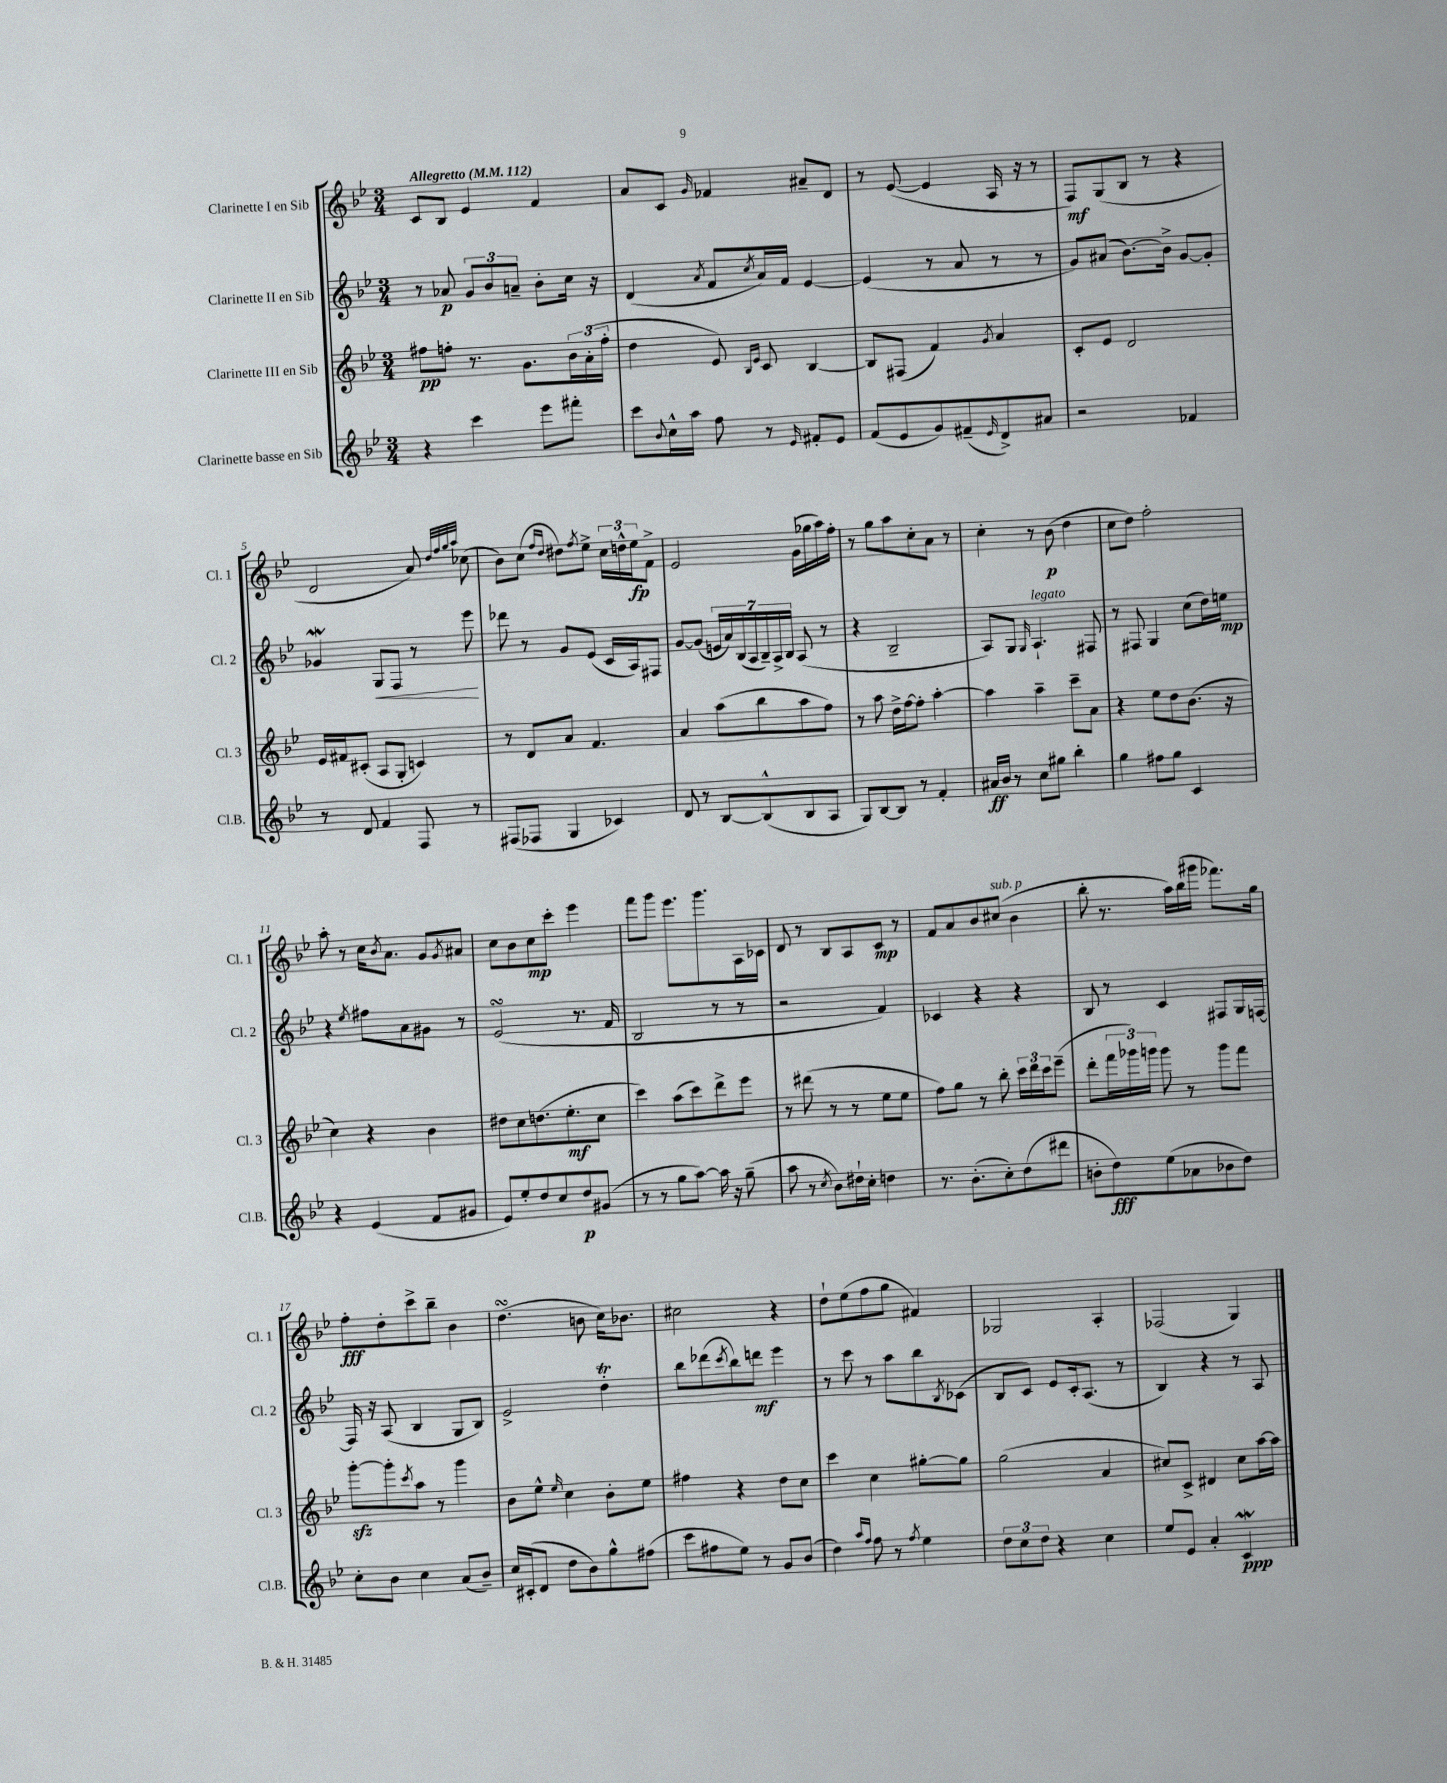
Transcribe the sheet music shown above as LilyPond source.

<<
\new StaffGroup <<
\new Staff = "s0" \with { instrumentName = "Clarinette I en Sib" shortInstrumentName = "Cl. 1" } {
    \clef treble \key bes \major \numericTimeSignature \time 3/4 \tempo "Allegretto" 4 = 112
    c'8 bes8 ees'4 f'4 |
    a'8 c'8 \grace { g'16 } fes'4 ais'8-- d'8 |
    r8 ees'8~( ees'4 a16 r16 r8 |
    f8\mf) g8( bes8 r8 r4 |
    d'2 a'8) \grace { d''32 f''32 g''32 a''32 } ces''8( |
    bes'8) c''8( \grace { f''16 d''16 } dis''8) \acciaccatura { f''8 } ees''8-> \tuplet 3/2 { c''16 d''16-^ ees''16\fp } f'8-> |
    ees'2 g'16( ges''16 a''16) f''16-. |
    r8 g''8 a''8 c''8-. a'8 r8 |
    c''4-. r8 bes'8\p( d''4 |
    c''8 d''8) f''2-. |
    a''8-. r8 c''16 \acciaccatura { bes'8 } a'8. g'8 \acciaccatura { g'8 } ais'8 |
    c''8 bes'8 c''8\mp c'''8-. ees'''4 |
    f'''8 g'''8 ees'''8. g'''8. a16 ces'16 |
    d'8 r8 bes8 a8 c'8\mp r8 |
    f'8 a'8 bes'8 cis''8^\markup { \italic "sub. p" }( bes'4 |
    bes''8-. r8. a''16) bes''16( gis'''16 fes'''8.) g''16 |
    f''8-.\fff d''8-. c'''8-> bes''8-- bes'4 |
    d''4.\turn( b'8 c''16) bes'8. |
    cis''2 r4 |
    d''8-! ees''8( f''8 g''8 fis'4) |
    ges2 a4-. |
    fes2( g4) \bar "|." |
}
\new Staff = "s1" \with { instrumentName = "Clarinette II en Sib" shortInstrumentName = "Cl. 2" } {
    \clef treble \key bes \major \numericTimeSignature \time 3/4
    r8 aes'8\p \tuplet 3/2 { g'8 bes'8 a'8-- } bes'8-. c''16 r16 |
    d'4( \acciaccatura { a'8 } f'8 \acciaccatura { c''8 } a'16) f'16 ees'4~ |
    ees'4( r8 a'8 r8 r8 |
    g'8) ais'8( bes'8.~) bes'16-> g'8~ g'8-. |
    ges'4\mordent g8\< f8 r8 ees'''8\! |
    des'''8 r8 g'8 ees'8( c'16 a16) fis8 |
    g'8~ g'8( \tuplet 7/4 { e'16 a'16) bes16( a16 bes16--) a16-> bes16 } a8( r8 |
    r4 bes2-- |
    a8) g8 \grace { g16 } a4.-!^\markup { \italic "legato" } fis8 |
    r8 fis8 g4 c''8( d''16) e''16\mp |
    r4 \acciaccatura { ees''8 } fis''8 a'8 gis'8 r8 |
    ees'2\turn( r8. f'16 |
    bes2 r8 r8 |
    r2 f'4) |
    ces'4 r4 r4 |
    bes8 r8 c'4 fis8 g16 f16~ |
    f16 r16 a8( bes4 g8 bes8) |
    ees'2-> d''4-.\trill |
    bes''8 des'''8( \acciaccatura { c'''8 } bes''8) d'''8\mf ees'''4 |
    r8 c'''8 r8 a''8 bes''8 \acciaccatura { bes8 } ces'8( |
    bes8 c'8) ees'8 c'16-. a8.( r8 |
    bes4) r4 r8 a8 \bar "|." |
}
\new Staff = "s2" \with { instrumentName = "Clarinette III en Sib" shortInstrumentName = "Cl. 3" } {
    \clef treble \key bes \major \numericTimeSignature \time 3/4
    fis''8\pp f''8-. r8. g'8. \tuplet 3/2 { bes'16 a'16-.( f''16-. } |
    d''4 ees'8) \grace { bes16 ees'16 } c'8 bes4~ |
    bes8 fis8( f'4) \acciaccatura { g'8 } a'4 |
    c'8-. ees'8 d'2 |
    ees'16 fis'16 cis'8-.( a8 g8-. c'4) |
    r8 d'8 a'8 f'4. |
    a'4 a''8( bes''8 a''8 f''8) |
    r8 a''8 d''16-> f''16~ f''8-. a''4~-. |
    a''4 a''4-- c'''8-- a'8 |
    r4 ees''8 d''8 bes'8.( r16 |
    c''4) r4 bes'4 |
    dis''8 c''8 d''8.( ees''8.-.\mf c''8 |
    c'''4) a''8( c'''8) d'''8-> ees'''8 |
    r8 dis'''8( r8 r8 ees''8 ees''8 |
    f''8) g''8 r8 bes''8-. \tuplet 3/2 { c'''16 d'''16 c'''16 } ees'''8--( |
    d'''8-. \tuplet 3/2 { f'''16 ges'''16) g'''16 } g'''8 r8 g'''8 f'''8 |
    g'''8~-.\sfz g'''8-. \acciaccatura { c'''8 } a''8 r8 g'''4 |
    bes'8 ees''8-^ \grace { ees''16 } c''4 bes'8-. ees''8 |
    fis''4 r4 d''8 c''8 |
    c'''4 c''4 gis''8~-. gis''8 |
    g''2( a'4 |
    cis''8) c'8-> dis'4 cis''8 a''16~ a''16 \bar "|." |
}
\new Staff = "s3" \with { instrumentName = "Clarinette basse en Sib" shortInstrumentName = "Cl.B." } {
    \clef treble \key bes \major \numericTimeSignature \time 3/4
    r4 c'''4 ees'''8 fis'''8-. |
    c'''8 \appoggiatura { bes'8 } c''16-^ a''16 f''8 r8 \grace { ees'16 } fis'8-. ees'8 |
    f'8( ees'8 g'8) fis'8--( \grace { ees'16 } d'8->) ais'8 |
    r2 fes'4 |
    r8 d'8 f'4 f8 r8 |
    fis8( fes8 g4 ces'4) |
    d'8 r8 bes8~ bes8-^( bes8 a8 |
    g8) bes8~ bes8 r8 f'4-. |
    ais'16\ff bes'16 r8 c''8 gis''8 bes''4-. |
    g''4 fis''8 g''8 c'4 |
    r4 ees'4( f'8 gis'8 |
    ees'8) ees''8-. d''8 c''8 d''8\p gis'8( |
    r8 r8 g''8 a''8~) a''16 r16 g''8--( |
    a''8 r8 \acciaccatura { c''8 } bes'8) dis''16-! c''16-. d''4 |
    r8. bes'8.-.( c''8-.) d''8( dis'''8 |
    b'8-. d''8\fff) ees''8( aes'8 bes'8 d''8) |
    c''8-. bes'8 c''4 a'8( bes'8--) |
    c''16 cis'16-.( d'8 d''8 bes'8) g''8-^ fis''8( |
    c'''8 fis''8 ees''8) r8 g'8 bes'8( |
    d''4) \grace { a''16 f''16 } f''8 r8 \acciaccatura { f''8 } ees''4 |
    \tuplet 3/2 { d''8 c''8 d''8 } r4 c''4 |
    ees''8 ees'8 a'4-. c'4\mordent\ppp \bar "|." |
}
>>
>>
